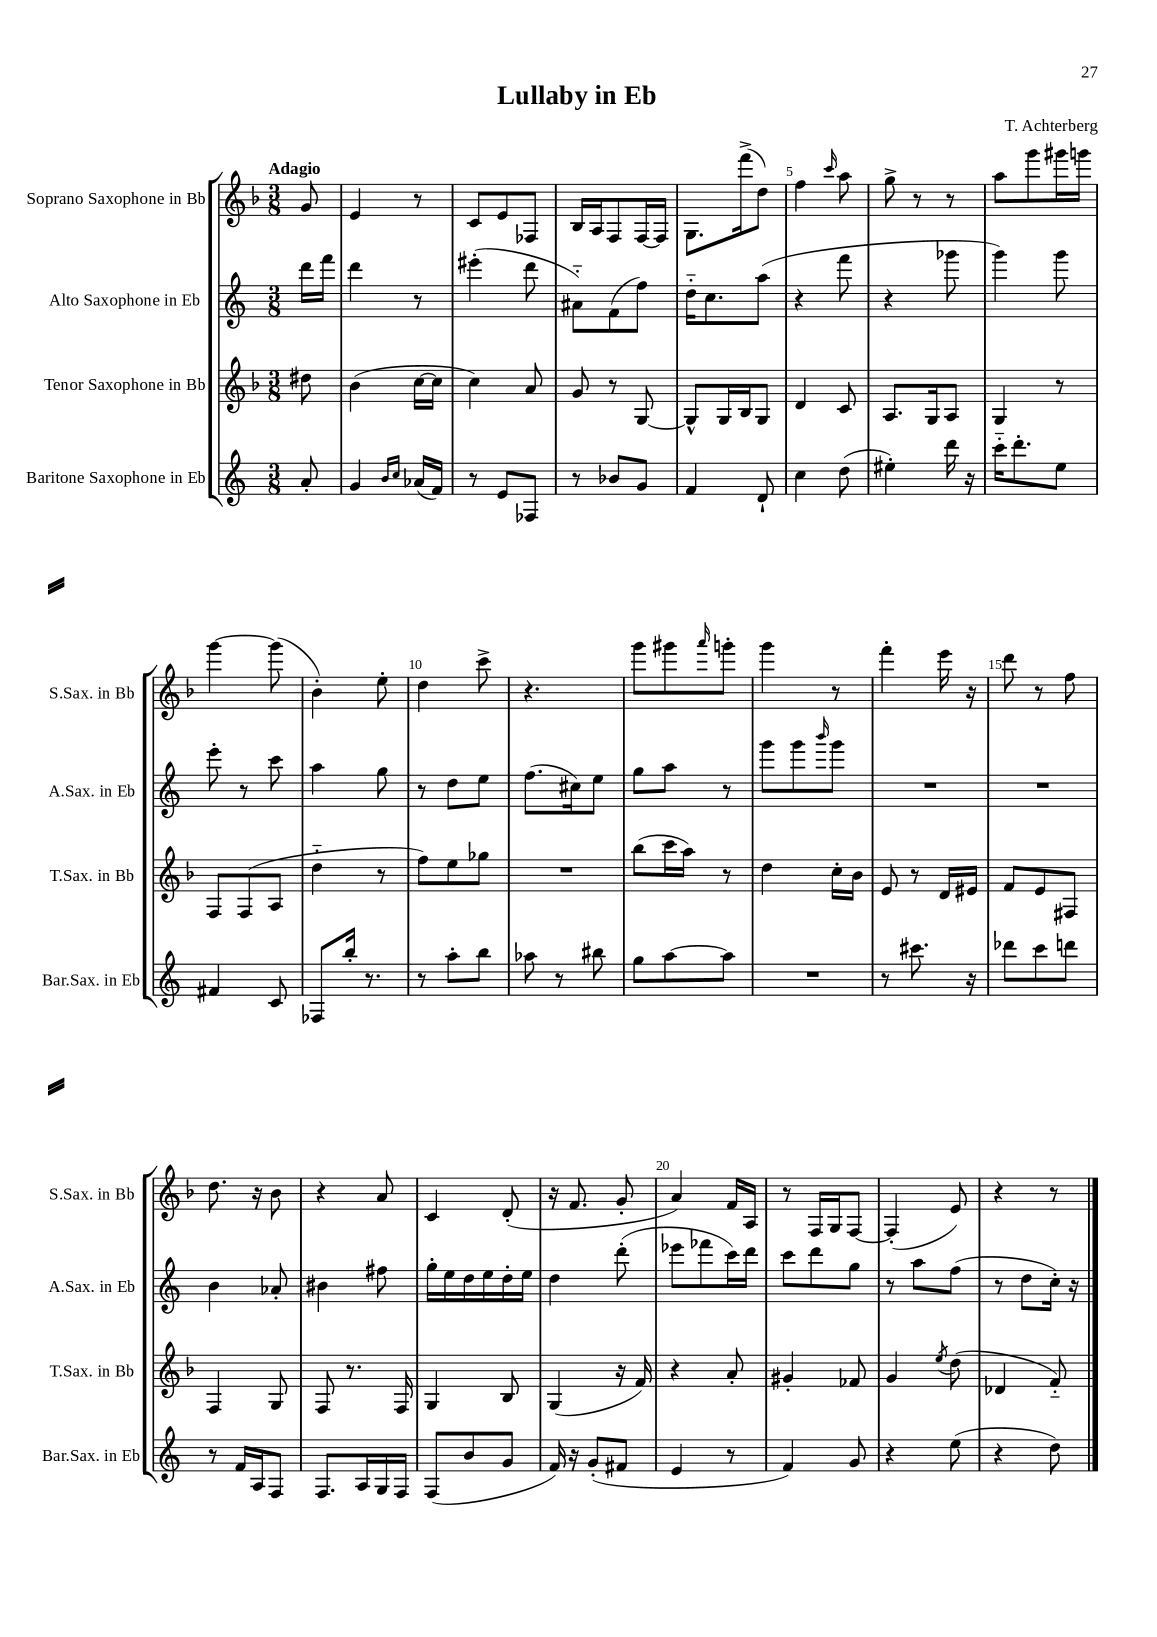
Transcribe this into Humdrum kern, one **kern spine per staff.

**kern	**kern	**kern	**kern
*staff4	*staff3	*staff2	*staff1
*clefG2	*clefG2	*clefG2	*clefG2
*k[]	*k[b-]	*k[]	*k[b-]
*M3/8	*M3/8	*M3/8	*M3/8
8a'	8dd#	16ddd	8g
.	.	16fff	.
=	=	=	=
4g	(4b-	4ddd	4e
16qqb	.	.	.
16qqcc	.	.	.
(16a-	[16cc	8r	8r
16f)	16cc]	.	.
=	=	=	=
8r	4cc)	(4eee#'	8c
8e	.	.	8e
8F-	8a	8ddd	8F-
=	=	=	=
8r	8g	8a#'~)	16B-
.	.	.	16A
8b-	8r	(8f	8F
8g	[8G	8ff)	[16F
.	.	.	16F]
=	=	=	=
4f	8G^^]	16dd'~	8.G
.	.	8.cc	.
.	16G	.	.
.	16B-	.	(16fff^
8d`	8G	(8aa	8dd)
=	=	=	=
4cc	4d	4r	4ff
.	.	.	16qqccc
(8dd	8c	8fff	8aa
=	=	=	=
4ee#')	8.A	4r	8gg^
.	.	.	8r
.	16G	.	.
16ddd	8A	8ggg-	8r
16r	.	.	.
=	=	=	=
16ccc'~	4G	4ggg)	8aa
8.ddd'	.	.	.
.	.	.	8ggg
8ee	8r	8ggg	16ggg#
.	.	.	16ggg
=	=	=	=
4f#	8F	8eee'	[4ggg
.	(8F	8r	.
8c	8A	8ccc	(8ggg]
=	=	=	=
8F-	4dd'~	4aa	4b-')
16bb'	.	.	.
8.r	.	.	.
.	8r	8gg	8ee'
=	=	=	=
8r	8ff)	8r	4dd
8aa'	8ee	8dd	.
8bb	8gg-	8ee	8ccc^
=	=	=	=
8aa-	4.r	(8.ff	4.r
8r	.	.	.
.	.	16cc#)	.
8bb#	.	8ee	.
=	=	=	=
8gg	(8bb-	8gg	8ggg
[8aa	16ccc	8aa	8ggg#
.	16aa)	.	.
.	.	.	16qqaaa
8aa]	8r	8r	8ggg'
=	=	=	=
4.r	4dd	8ggg	4ggg
.	.	8ggg	.
.	.	16qqbbb	.
.	16cc'	8ggg	8r
.	16b-	.	.
=	=	=	=
8r	8e	4.r	4fff'
8.ccc#	8r	.	.
.	16d	.	16eee
16r	16e#	.	16r
=	=	=	=
8ddd-	8f	4.r	8ddd
8ccc	8e	.	8r
8ddd	8F#	.	8ff
=	=	=	=
8r	4F	4b	8.dd
16f	.	.	.
16A	.	.	16r
8F	8G	8a-'	8b-
=	=	=	=
8.F	8F	4b#	4r
.	8.r	.	.
16A	.	.	.
16G	.	8ff#	8a
16F	16F	.	.
=	=	=	=
(8F	4G	16gg'	4c
.	.	16ee	.
8b	.	16dd	.
.	.	16ee	.
8g	8B-	16dd'	(8d'
.	.	16ee	.
=	=	=	=
16f)	(4G	4dd	16r
16r	.	.	8.f
(8g'	.	.	.
8f#	16r	(8ddd'	8g'
.	16f)	.	.
=	=	=	=
4e	4r	8eee-	4a)
.	.	8fff-	.
8r	8a'	16ccc)	16f
.	.	16ddd	16A
=	=	=	=
4f)	4g#'	8ccc	8r
.	.	8ddd	16F
.	.	.	16G
8g	8f-	8gg	[8F
=	=	=	=
4r	4g	8r	(4F']
.	.	8aa	.
.	8qee	.	.
(8ee	(8dd	(8ff	8e)
=	=	=	=
4r	4d-	8r	4r
.	.	8dd	.
8dd)	8f'~)	16cc')	8r
.	.	16r	.
==	==	==	==
*-	*-	*-	*-
